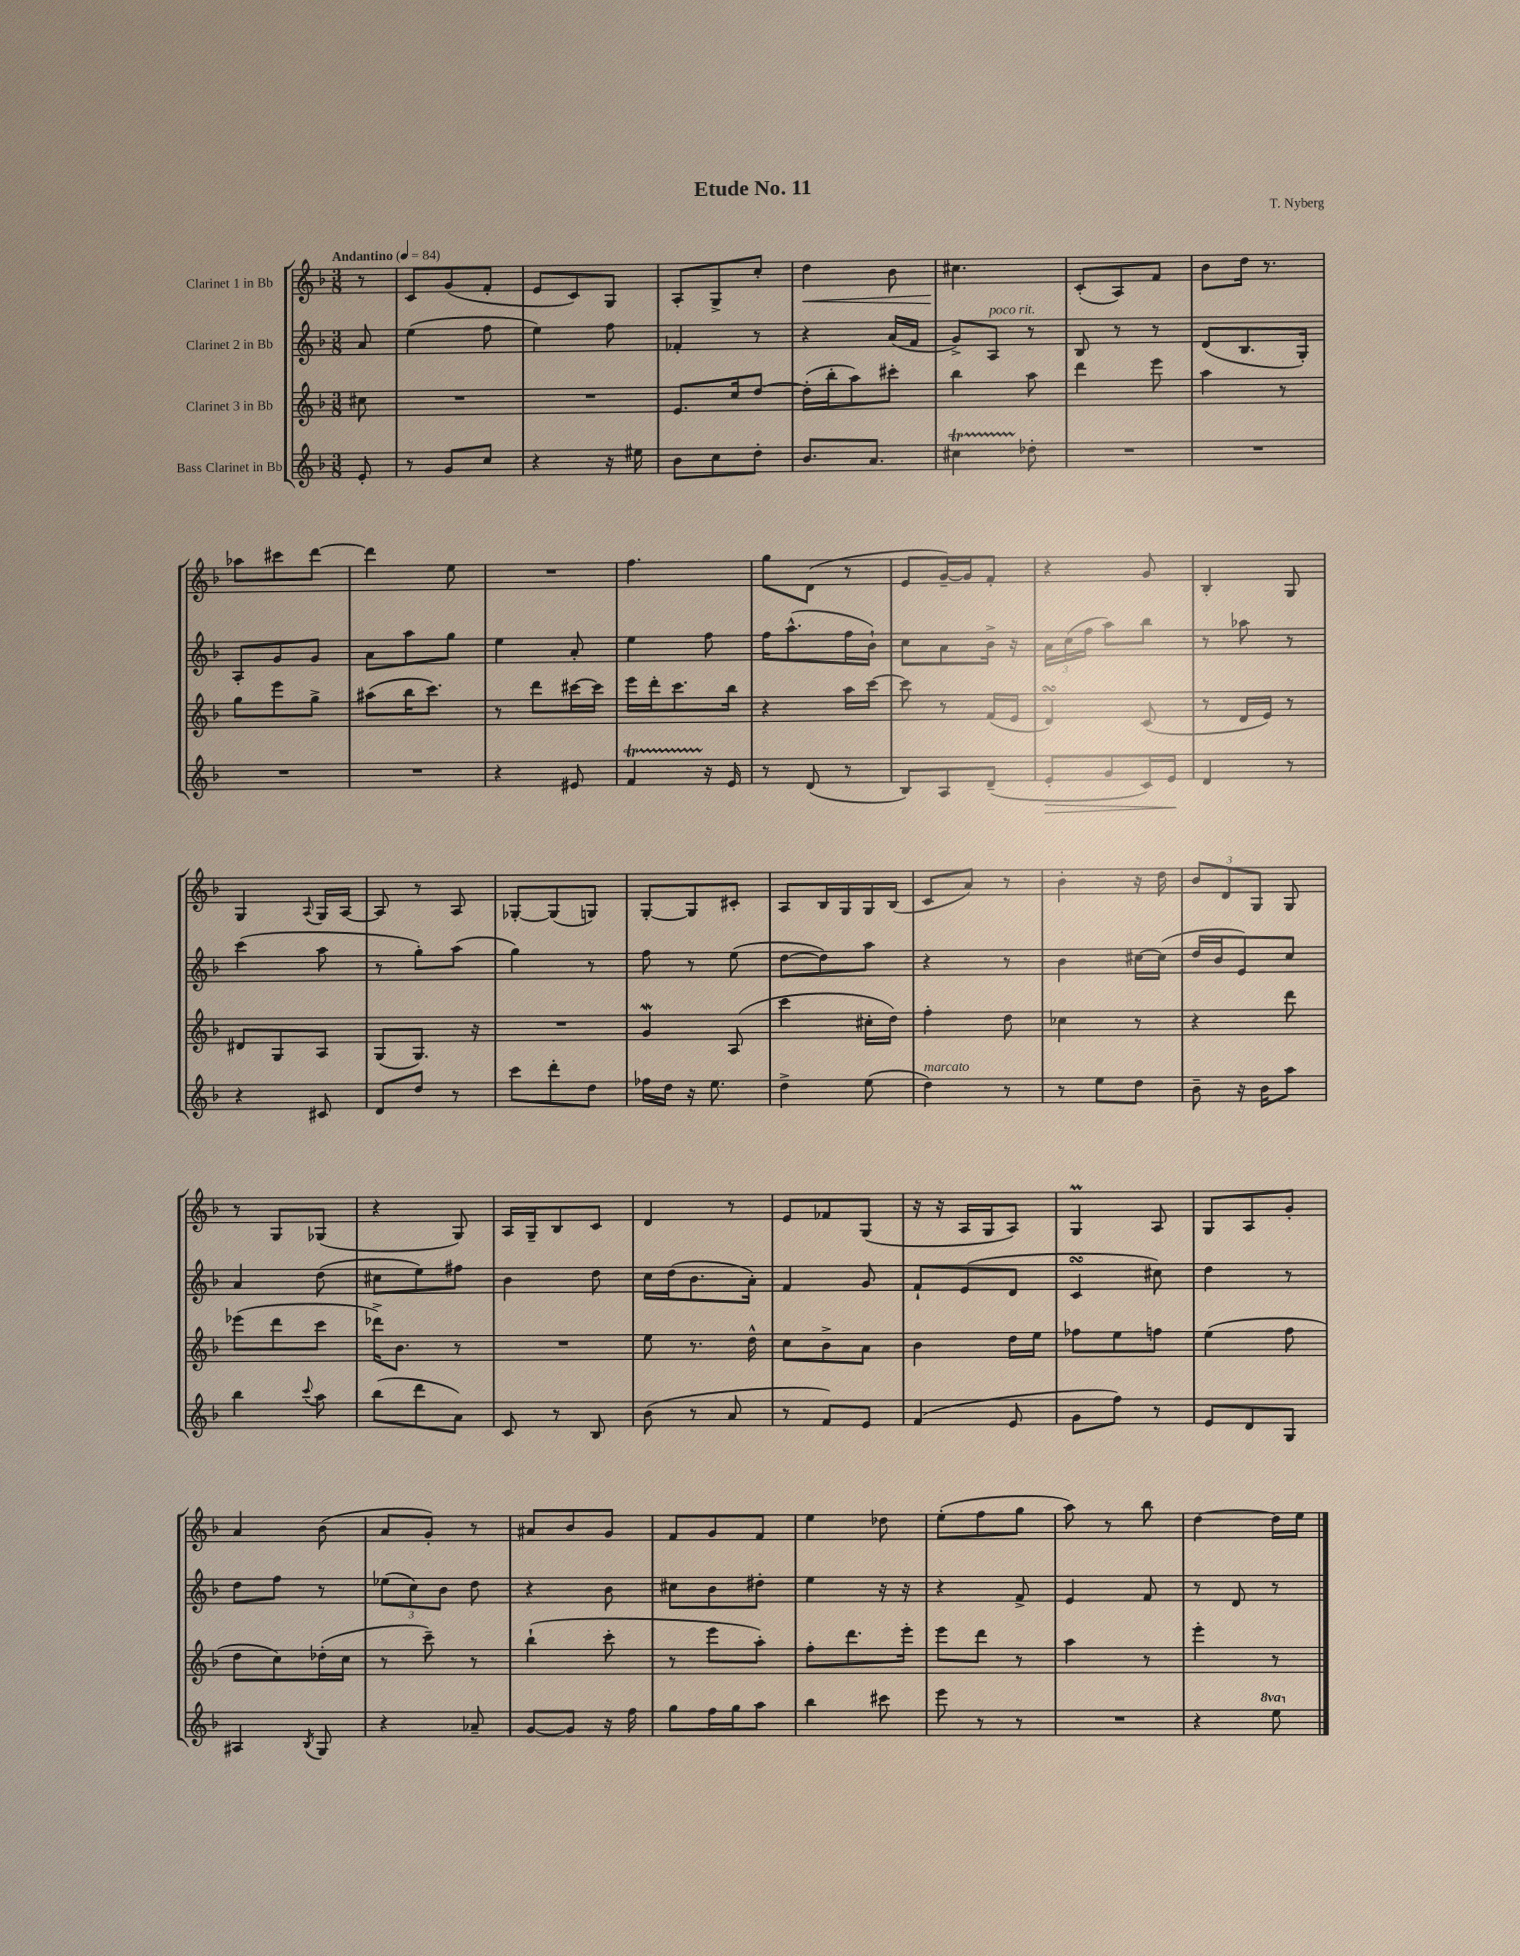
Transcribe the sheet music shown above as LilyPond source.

\header { title = "Etude No. 11" composer = "T. Nyberg" }
<<
\new StaffGroup <<
\new Staff = "s0" \with { instrumentName = "Clarinet 1 in Bb" } {
    \clef treble \key f \major \numericTimeSignature \time 3/8 \partial 8 \tempo "Andantino" 4 = 84
    \autoBeamOff r8 |
    c'8[ g'8( f'8]-. |
    e'8[ c'8) g8] |
    a8[-. g8-> c''8]-. |
    d''4\< bes'8 |
    cis''4.\! |
    c'8[-.( a8) f'8] |
    bes'8[ d''16] r8. |
    aes''8[ cis'''8 d'''8]~ |
    d'''4 e''8 |
    R4. |
    f''4. |
    g''8[ d'8]( r8 |
    e'8[ g'16~--) g'16 f'8]-. |
    r4 g'8 |
    bes4-. g8 |
    g4 \appoggiatura { a8 } g16[ a16]~ |
    a8 r8 a8 |
    ges8[~-. ges8( g8]) |
    g8[~-. g8 cis'8]-. |
    a8[ bes16 g16 g16 bes16]( |
    c'8[ a'8]) r8 |
    bes'4-. r16 d''16 |
    \tuplet 3/2 { bes'8[ d'8 g8] } g8 |
    r8 g8[ ges8]( |
    r4 g8) |
    a16[ g16-- bes8 c'8] |
    d'4 r8 |
    e'8[ fes'8 g8]( |
    r16 r16 a16[ g16 a8]) |
    g4\prall a8 |
    g8[ a8 g'8]-. |
    a'4 bes'8( |
    a'8[ g'8]-.) r8 |
    ais'8[ bes'8 g'8] |
    f'8[ g'8 f'8] |
    e''4 des''8 |
    e''8[-.( f''8 g''8] |
    a''8) r8 bes''8 |
    d''4~ d''16[ e''16] \bar "|." |
}
\new Staff = "s1" \with { instrumentName = "Clarinet 2 in Bb" } {
    \clef treble \key f \major \numericTimeSignature \time 3/8 \partial 8
    \autoBeamOff a'8 |
    e''4( f''8 |
    e''4) f''8 |
    fes'4-. r8 |
    r4 a'16[( f'16] |
    g'8[->) a8]^\markup { \italic "poco rit." } r8 |
    bes8 r8 r8 |
    d'8[( bes8. g16]-.) |
    a8[-. g'8 g'8] |
    a'8[ a''8 g''8] |
    e''4 a'8-. |
    e''4 f''8 |
    f''16[ a''8.-^( f''16 bes'16]-!) |
    c''8[ a'8 bes'16]-> r16 |
    \tuplet 3/2 { a'16[ c''16( f''16] } a''8[) bes''8] |
    r8 aes''8 r8 |
    c'''4( a''8 |
    r8 g''8[-.) a''8]( |
    g''4) r8 |
    f''8 r8 e''8( |
    d''8[~ d''8) a''8] |
    r4 r8 |
    bes'4 cis''16[~ cis''16]( |
    d''16[ bes'16 e'8) c''8] |
    a'4 d''8( |
    cis''8[ e''8) fis''8] |
    bes'4 d''8 |
    c''16[ d''16( bes'8. a'16]-.) |
    f'4 g'8 |
    f'8[-! e'8( d'8] |
    c'4\turn cis''8) |
    d''4 r8 |
    d''8[ f''8] r8 |
    \tuplet 3/2 { ees''8[( c''8) bes'8] } d''8 |
    r4 bes'8 |
    cis''8[ bes'8 dis''8]-. |
    e''4 r16 r16 |
    r4 f'8-> |
    e'4 f'8 |
    r8 d'8 r8 \bar "|." |
}
\new Staff = "s2" \with { instrumentName = "Clarinet 3 in Bb" } {
    \clef treble \key f \major \numericTimeSignature \time 3/8 \partial 8
    \autoBeamOff cis''8 |
    R4. |
    R4. |
    e'8.[ c''16 d''8]~ |
    d''16[-.( bes''16-. a''8) cis'''8]-. |
    bes''4 a''8 |
    d'''4 e'''8 |
    a''4 r8 |
    g''8[ e'''8 g''8]-> |
    ais''8[( bes''16 c'''8.]) |
    r8 d'''8[ cis'''16~ cis'''16] |
    e'''16[ d'''16-. c'''8. bes''16] |
    r4 a''16[ c'''16]~ |
    c'''8 r8 f'16[( e'16] |
    d'4\turn) c'8( |
    r8 d'16[ e'16]) r8 |
    dis'8[ g8 a8] |
    g8[( g8.]) r16 |
    R4. |
    g'4\mordent a8( |
    c'''4 cis''16[-. d''16]) |
    f''4-. d''8 |
    ces''4 r8 |
    r4 d'''8 |
    ees'''8[( d'''8 c'''8] |
    des'''16[->) bes'8.] r8 |
    R4. |
    e''8 r8. d''16-^ |
    c''8[ bes'8-> a'8] |
    bes'4 d''16[ e''16] |
    fes''8[ e''8 f''8] |
    e''4( f''8 |
    d''8[ c''8) des''16-.( c''16] |
    r8 c'''8--) r8 |
    bes''4-!( c'''8-. |
    r8 e'''8[ a''8]-.) |
    f''8[-. d'''8. e'''16]-. |
    e'''8[ d'''8] r8 |
    a''4 r8 |
    e'''4-. r8 \bar "|." |
}
\new Staff = "s3" \with { instrumentName = "Bass Clarinet in Bb" } {
    \clef treble \key f \major \numericTimeSignature \time 3/8 \set Staff.ottavationMarkups = #ottavation-simple-ordinals \partial 8
    \autoBeamOff e'8-. |
    r8 g'8[ c''8] |
    r4 r16 eis''16 |
    bes'8[ c''8 d''8]-. |
    bes'8.[ a'8.] |
    cis''4\startTrillSpan des''8-.\stopTrillSpan |
    R4. |
    R4. |
    R4. |
    R4. |
    r4 eis'8 |
    f'4\startTrillSpan r16\stopTrillSpan e'16 |
    r8 d'8( r8 |
    bes8[) a8 d'8]--( |
    e'8[-.\> g'8 c'16) e'16]\! |
    d'4 r8 |
    r4 cis'8 |
    d'8[ d''8] r8 |
    c'''8[ d'''8-. d''8] |
    fes''16[ d''16] r16 e''8. |
    d''4-> e''8( |
    d''4^\markup { \italic "marcato" }) r8 |
    r8 e''8[ d''8] |
    bes'8-- r16 bes'16[ a''8] |
    bes''4 \appoggiatura { c'''8 } a''8 |
    bes''8[( d'''8 a'8]) |
    c'8 r8 bes8 |
    bes'8( r8 a'8 |
    r8 f'8[) e'8] |
    f'4( e'8 |
    g'8[ f''8]) r8 |
    e'8[ d'8 g8] |
    ais4 \acciaccatura { bes8 } g8 |
    r4 aes'8-- |
    g'8[~ g'8] r16 f''16 |
    g''8[ f''16 g''16 a''8] |
    bes''4 cis'''8 |
    e'''8 r8 r8 |
    R4. |
    r4 \ottava #1 e'''8 \ottava #0 \bar "|." |
}
>>
>>
\layout { \context { \Score \remove "Bar_number_engraver" } }
